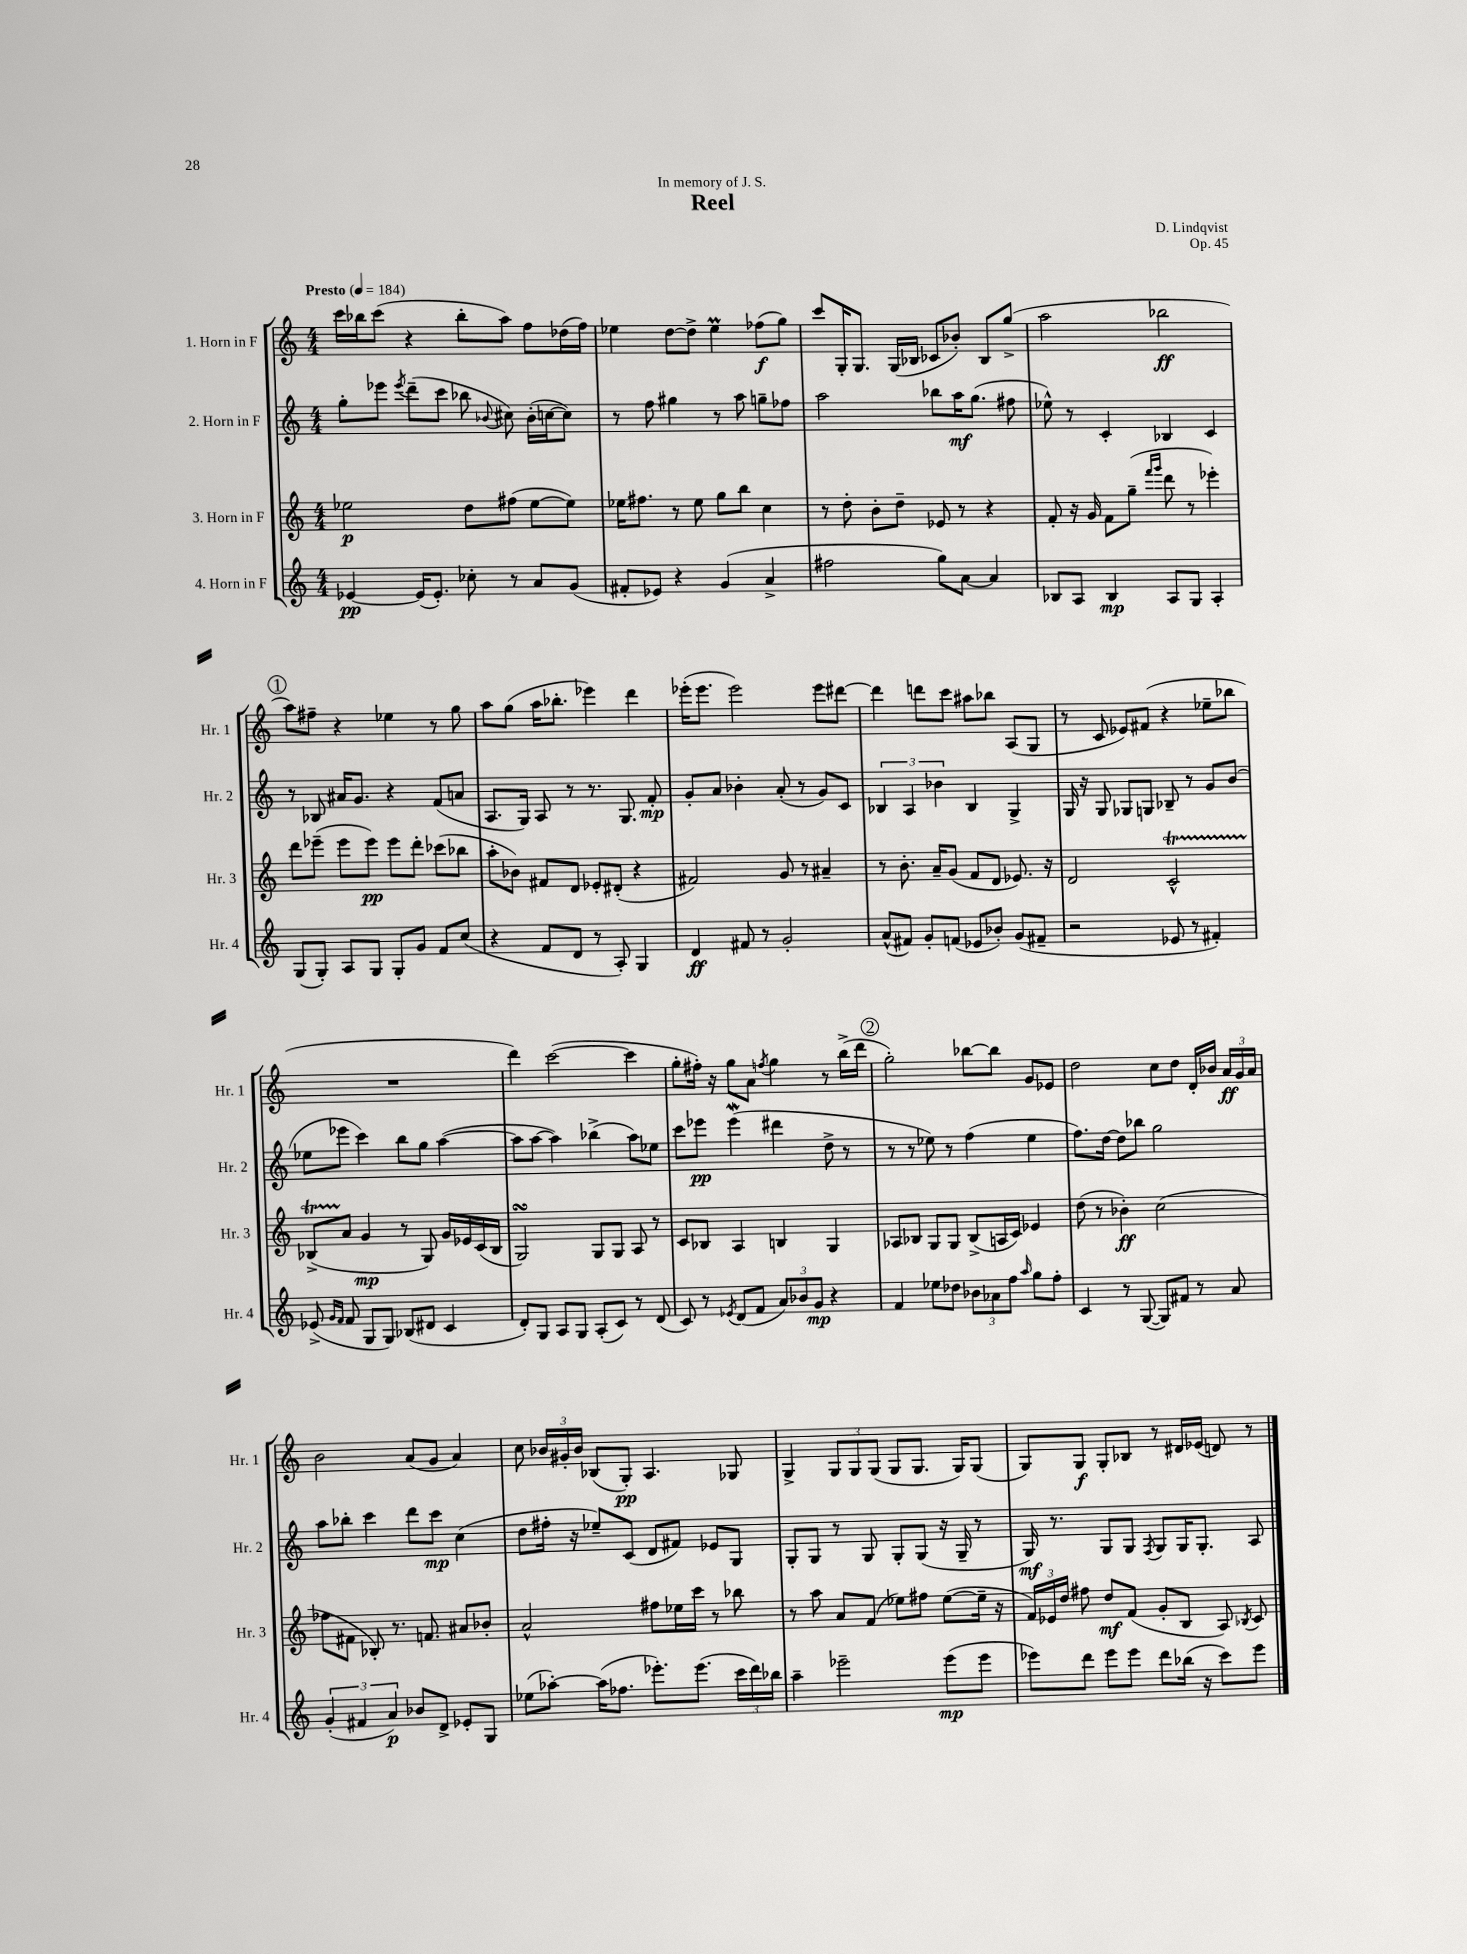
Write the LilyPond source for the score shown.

\header { title = "Reel" composer = "D. Lindqvist" dedication = "In memory of J. S." opus = "Op. 45" }
<<
\new StaffGroup <<
\new Staff = "s0" \with { instrumentName = "1. Horn in F" shortInstrumentName = "Hr. 1" } {
    \clef treble \key c \major \numericTimeSignature \time 4/4 \tempo "Presto" 4 = 184
    \autoBeamOff c'''16[ bes''16 c'''8]( r4 bes''8[-. a''8]) f''8[ des''16( f''16]) |
    ees''4 d''8[~ d''8]-> ees''4\prall fes''8[\f( g''8]) |
    c'''8[ g16-. g8.] g16[( bes16] ces'8[ bes'8]-.) bes8[ g''8]->( |
    a''2 bes''2\ff |
    \mark \markup { \circle "1" } a''8[) fis''8]-- r4 ees''4 r8 g''8 |
    a''8[ g''8]( a''16[ bes''8.]-. ees'''4) d'''4 |
    ees'''16[-.( ees'''8.] ees'''2) ees'''8[ dis'''8]~ |
    dis'''4 d'''8[ c'''8] ais''8[ bes''8] a8[( g8] |
    r8 c'8 ees'8[) fis'8]( r4 ees''8[-- bes''8] |
    R1 |
    d'''4) c'''2~( c'''4 |
    g''8[-. fis''16]-.) r16 g''8[ a'8] \acciaccatura { f''8 } g''4 r8 b''16[->( d'''16] |
    \mark \markup { \circle "2" } g''2-.) bes''8[~ bes''8] g'8[ ees'8] |
    d''2 c''8[ d''8] d'16[-. bes'16] \tuplet 3/2 { a'16[\ff g'16 a'16] } |
    b'2 a'8[( g'8] a'4) |
    c''8 \tuplet 3/2 { bes'16[ gis'16-. bes'16] } bes8[( g8]-.\pp) a4. ges8 |
    g4-> \tuplet 3/2 { g8[ g8 g8]( } g8[ g8.] g16[) g8]( |
    g8[) g8]\f g8[-. bes8] r8 dis'16[ ees'16]( d'8) r8 \bar "|." |
}
\new Staff = "s1" \with { instrumentName = "2. Horn in F" shortInstrumentName = "Hr. 2" } {
    \clef treble \key c \major \numericTimeSignature \time 4/4
    \autoBeamOff g''8[-. ees'''8] \acciaccatura { ees'''8 } d'''8[--( c'''8] bes''8 \appoggiatura { bes'8 } cis''8) bes'16[-.( c''16~ c''8]) |
    r8 f''8 gis''4 r8 a''8 g''8[-- fes''8] |
    a''2 bes''8[ a''16\mf g''8.]( fis''8 |
    ees''8-^) r8 c'4-. bes4 c'4 |
    \mark \markup { \circle "1" } r8 bes8 ais'16[ g'8.] r4 f'8[( a'8] |
    a8.[ g16]) a8 r8 r8. g8. f'8-.\mp |
    g'8[-. a'8] bes'4-. a'8-.( r8 g'8[) c'8] |
    \tuplet 3/2 { bes4 a4 bes'4 } bes4 g4-> |
    g16 r16 g8 ges8[ g8] bes8-- r8 g'8[ b'8]( |
    ees''8[ ees'''8] c'''4) b''8[ g''8] a''4~( |
    a''8[ a''8]~ a''4) bes''4->( a''8[) ees''8] |
    c'''8[ ees'''8]\pp ees'''4\mordent( dis'''4 d''8-> r8 |
    \mark \markup { \circle "2" } r8 r8 ees''8) r8 f''4( ees''4 |
    f''8.[) d''16]~ d''8[ bes''8] g''2 |
    a''8[ bes''8]-. c'''4 d'''8[ c'''8]\mp c''4( |
    d''8[ fis''16]-. r16 ees''8[--) c'8]( d'8[ fis'8]) ees'8[ g8] |
    g8[-. g8] r8 g8 g8[-. g8]( r16 g16-- r8 |
    g16\mf) r8. g8[ g8] \acciaccatura { f8 } g8[ g16 g8.]-. a8 \bar "|." |
}
\new Staff = "s2" \with { instrumentName = "3. Horn in F" shortInstrumentName = "Hr. 3" } {
    \clef treble \key c \major \numericTimeSignature \time 4/4
    \autoBeamOff ees''2\p d''8[ fis''8]( ees''8[~ ees''8]) |
    ees''16[ fis''8.] r8 ees''8 g''8[ b''8] c''4 |
    r8 d''8-. b'8[-. d''8]-- ees'8 r8 r4 |
    f'8-. r16 g'16 f'8[ g''8]--( \grace { f'''16[ g'''16] } d'''8 r8 ees'''4-.) |
    \mark \markup { \circle "1" } d'''8[ ees'''8]--( ees'''8[ ees'''8]\pp) ees'''8[ d'''8]-. ces'''8[( bes''8] |
    a''8[-. bes'8]) fis'8[ d'8] ees'8[-. dis'8]-.( r4 |
    fis'2) g'8 r8 ais'4-- |
    r8 b'8.-. a'16[-- g'8]( f'8[ d'8] ees'8.) r16 |
    d'2 c'2-^\startTrillSpan |
    bes8[->( a'8]\stopTrillSpan g'4\mp r8 g8) g'16[ ees'16 c'16( bes16] |
    g2\turn) g8[ g8] a8 r8 |
    c'8[ bes8] a4 b4 g4 |
    \mark \markup { \circle "2" } aes8[ bes8] g8[ g8] bes8[->( a16 c'16]) ees'4 |
    d''8( r8 bes'4-.\ff) c''2( |
    fes''8[ fis'8] bes8-.) r8. f'8. ais'8[ bes'8]-. |
    a'2-^ fis''8[ ees''16 c'''16] r8 bes''8 |
    r8 a''8 a'8[ f'8]( ees''8[) fis''8] ees''8[~( ees''16]-- r16 |
    \tuplet 3/2 { f'16[) ees'16 d''16] } fis''8 d''8[\mf f'8]( g'8[-. b8] a8) \acciaccatura { bes8 } c'8 \bar "|." |
}
\new Staff = "s3" \with { instrumentName = "4. Horn in F" shortInstrumentName = "Hr. 4" } {
    \clef treble \key c \major \numericTimeSignature \time 4/4
    \autoBeamOff ees'4~\pp ees'16[( ees'8.]-.) ces''8-. r8 a'8[ g'8]( |
    fis'8[-. ees'8]) r4 g'4( a'4-> |
    fis''2 g''8[) a'8]~ a'4 |
    bes8[ a8] bes4\mp a8[ g8] a4-. |
    \mark \markup { \circle "1" } g8[( g8]-.) a8[ g8] g8[-. g'8] f'8[ c''8]( |
    r4 f'8[ d'8] r8 a8-.) g4 |
    d'4\ff fis'8 r8 g'2-. |
    a'8[-^( fis'8]) g'8[-. f'8]( ees'8[ bes'8]-.) g'8[( fis'8]-- |
    r2 ees'8 r8 fis'4-.) |
    ees'8->( \grace { g'16[ f'16] } f'8 g8[ g8]) bes8[( dis'8] c'4 |
    d'8[-.) g8] a8[ g8] a8[-.( c'8]) r8 d'8( |
    c'8) r8 \acciaccatura { ees'8 } d'8[( f'8] \tuplet 3/2 { a'8[) bes'8 g'8]\mp } r4 |
    \mark \markup { \circle "2" } f'4 ees''8[ des''8] \tuplet 3/2 { bes'8[ aes'8 f''8] } \grace { a''16 } g''8[ f''8]-. |
    c'4 r8 g8~( g8[) fis'8] r8 a'8 |
    \tuplet 3/2 { g'4-.( fis'4 a'4\p) } bes'8[ d'8]-> ees'8[-. g8] |
    ees''8[( aes''8]~-.) aes''16[( fes''8.] ees'''8.[-.) ees'''8.]( \tuplet 3/2 { c'''16[ d'''16) bes''16] } |
    a''4-- ees'''2-- ees'''8[\mp( ees'''8] |
    ees'''8[) d'''8] ees'''8[ ees'''8] d'''8[ bes''16]( r16 c'''8[) ees'''8] \bar "|." |
}
>>
>>
\layout { \context { \Score \remove "Bar_number_engraver" } }
